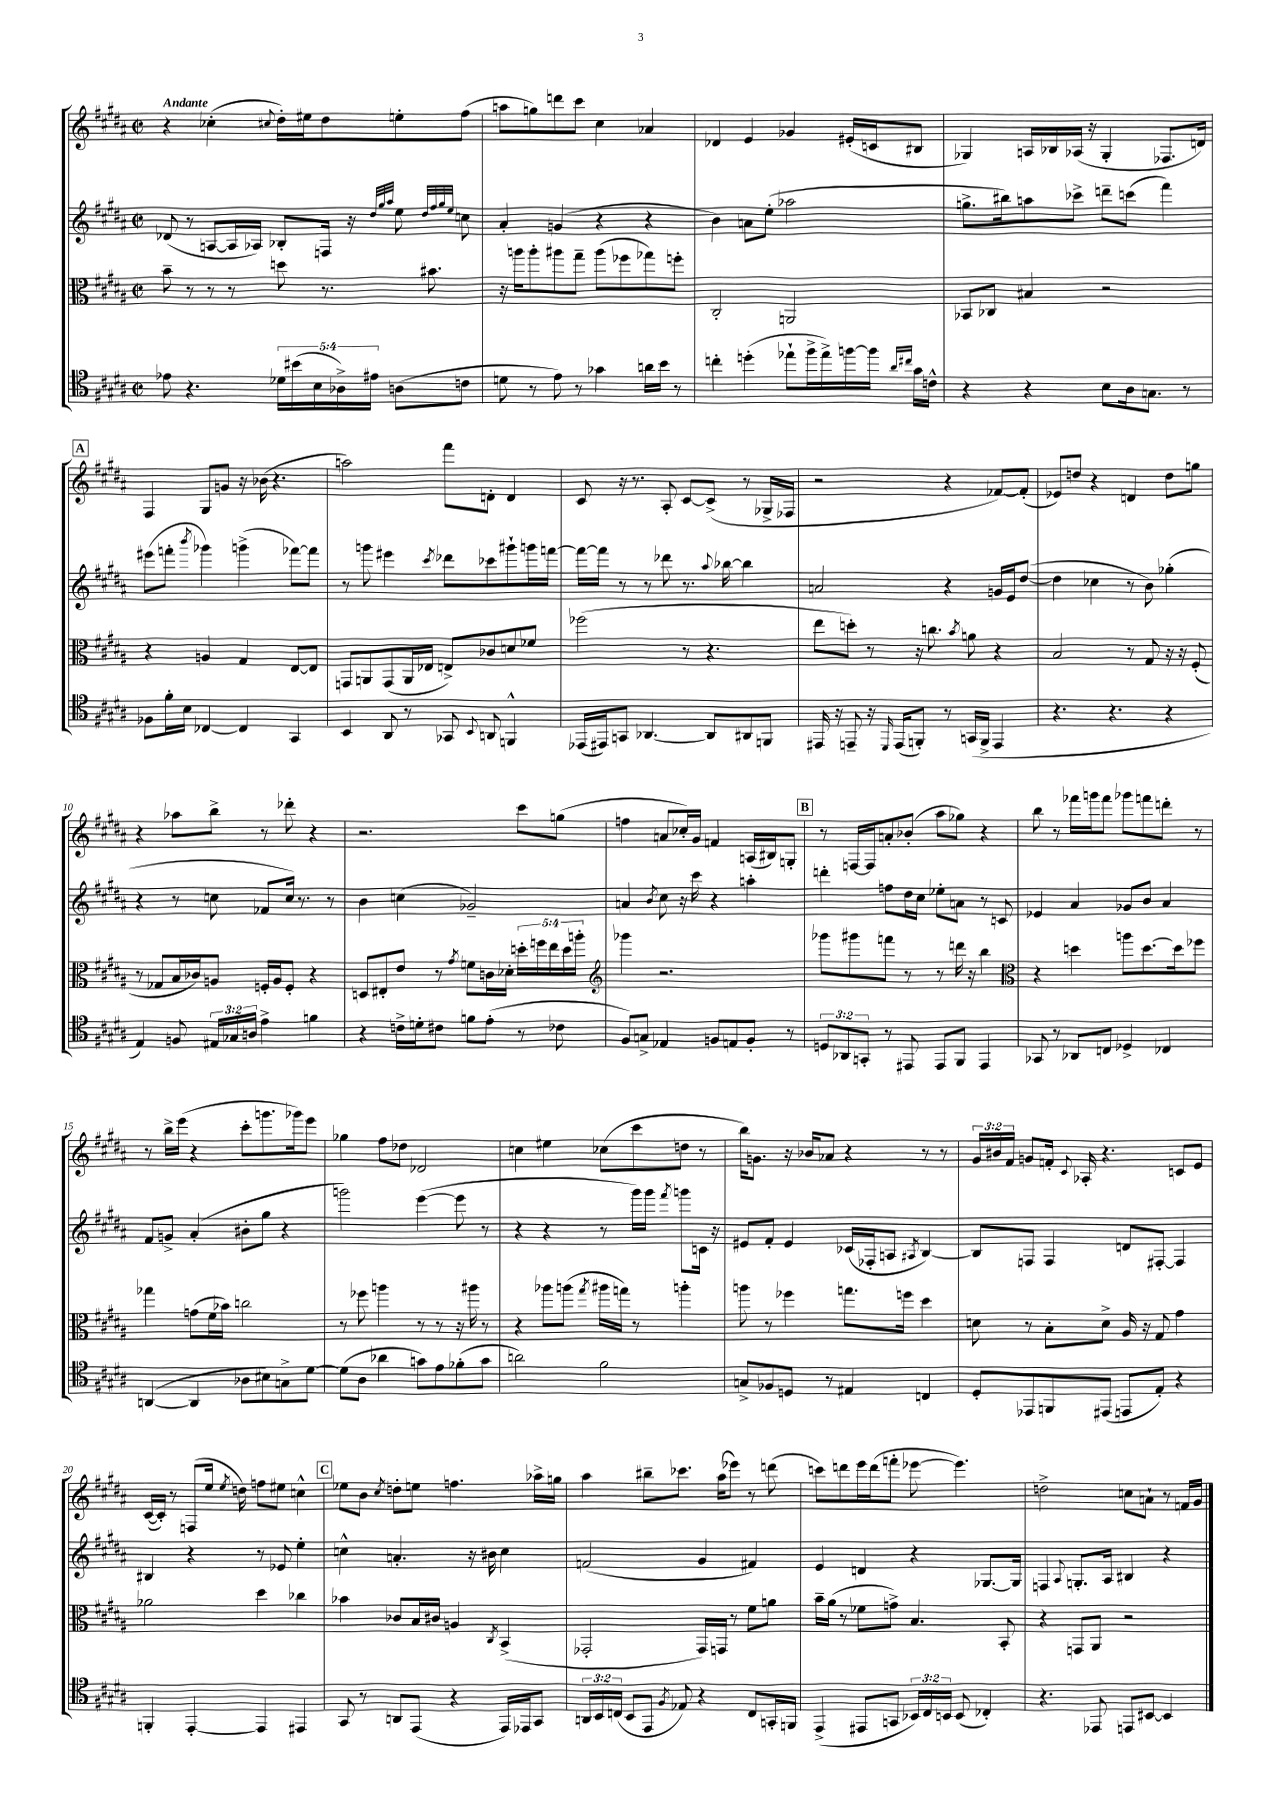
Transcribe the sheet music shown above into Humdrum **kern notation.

**kern	**kern	**kern	**kern
*staff4	*staff3	*staff2	*staff1
*clefC4	*clefC3	*clefG2	*clefG2
*k[f#c#g#d#a#]	*k[f#c#g#d#a#]	*k[f#c#g#d#a#]	*k[f#c#g#d#a#]
*M2/2	*M2/2	*M2/2	*M2/2
*met(c|)	*met(c|)	*met(c|)	*met(c|)
8e-\	8b~\	(8d-/	4r
4.r	8r	8r	.
.	8r	[8A/L	(4cc-'\
.	8r	16A/]L	.
.	.	16A-/JJ)	.
.	.	.	8qqcc#/
20d-\LL	8dd\	8B-'/L	16dd#'\LL)
(20b#\	.	.	.
.	.	.	16ee#\J
20B\	.	.	.
.	8.r	16F/Jk	8dd#\
20A-^\)	.	.	.
.	.	16r	.
20e#\JJ	.	.	.
.	.	32qqdd#/LLL	.
.	.	32qqgg#/	.
.	.	32qqaa#/JJJ	.
(8A\L	.	8ee\	8ee'\
.	8.b#\	.	.
.	.	32qqdd#/LLL	.
.	.	32qqff#/	.
.	.	32qqgg#/	.
.	.	32qqee/JJJ	.
8c\J	.	8cc\	(8ff#\J
=	=	=	=
8d\	16r	4a#'/	8aa\L
.	16aa\LK	.	.
8r	8aa'\	.	8gg\)
8e\)	8aa#\	(4g/	8ddd\
8r	8gg#~\J	.	8ccc#\J
4g-\	(8aa#\L	4r	4cc#\
.	8ff-\	.	.
16a\LL	8gg-\)	4r	4a-/
16b\JJ	.	.	.
8r	8ff'\J	.	.
=	=	=	=
4cc'\	2C#'/	4b\)	4d-/
(4dd'\	.	8a\L	4e/
.	.	(8ee'\J	.
8ee-`\L	2AA/	2aa-\	4g-/
16ff#^\L	.	.	.
16ee-^\)	.	.	.
[16ff\	.	.	(16e#'/LL
16ff\]JJ	.	.	16c/J
16qqa#/LL	.	.	.
16qqcc#/JJ	.	.	.
16g#\LL	.	.	8B#/J
16c^^\JJ	.	.	.
=	=	=	=
4r	8BB-/L	8.gg^\L	4G-/)
.	8C-/J	.	.
.	.	16bb#\k)	.
4r	4B#/	8aa\	16A/LL
.	.	.	16B-/
.	.	8ccc-^\J	(16A-/JJ
.	.	.	16r
8B\L	2r	8ddd~\L	4G-'/
16A#\k	.	(8ccc\J	.
8.G\J	.	.	.
.	.	4fff#\)	8.F-/L
8r	.	.	.
.	.	.	16d/Jk)
=	=	=	=
8F-\L	4r	(8eee#\L	4F#/
16f#'\L	.	8fff'\J	.
16B\JJ	.	.	.
.	.	8qbbb/	.
[4C-/	4A/	4ggg-\)	8G#/L
.	.	.	8g/J
4C-/]	4G#/	(4ggg^\	16r
.	.	.	(16b-\
.	.	.	4.r
4GG#/	[8E/L	[8fff-\L)	.
.	8E/]J	8fff-\]J	.
=	=	=	=
4BB/	8GG/L	8r	2aa\)
.	8AA/	8ggg\	.
8AA#/	(8GG/	4eee#\	.
8r	16AA/L	.	.
.	16E-/JJ	.	.
.	.	8qccc#/	.
8GG-/	8E^/L)	8ddd-\L	8fff#\L
8qqBB/	.	.	.
8AA/	8c-/	8ccc-\	8d'\J
4FF^^/	8d/	8ggg#`\	4d/
.	8f-/J	16ggg\L	.
.	.	[16fff\JJ	.
=	=	=	=
(16EE-/LL	(2ff-\	16fff\_LL	8c#/
16EE#/J)	.	16fff\]JJ	.
8GG/J	.	8r	16r
.	.	.	8.r
[4.AA-/	.	8r	.
.	.	8ddd-\	8A#'/
.	8r	8.r	[8c#/L
8AA-/]L	4.r	.	(8c#^/]J
.	.	8qqaa#/	.
.	.	[16bb-\	.
8AA#/	.	4bb-\]	8r
8FF/J	.	.	16G-^/LL
.	.	.	16F-/JJ
=	=	=	=
16EE#/	8ee\L	2a/	2r
16r	.	.	.
8EE~/	8dd'\J)	.	.
16r	8r	.	.
16qqDD#/	.	.	.
(16EE/LK	.	.	.
8FF'/J)	16r	.	.
.	8.cc\	.	.
8r	.	4r	4r
.	8qb/	.	.
(16GG/LL	8a\	.	.
16FF^/JJ	.	.	.
4EE/	4r	16g/LL	[8f-/L)
.	.	16e/J	.
.	.	([8dd#/J	(8f-'/]J
=	=	=	=
4.r	2B/	4dd#\]	8e-/L)
.	.	.	8dd/J
.	.	4cc-\	4r
4.r	.	.	.
.	8r	8r	4d/
.	8G#/	8b\)	.
4r	16r	(4gg-'\	8dd\L
.	16r	.	.
.	(8F#'/	.	8gg\J
=	=	=	=
4E/)	8r	4r	4r
.	8G-/L	.	.
8F/	16B/L	8r	8aa-\L
.	16c-/J)	.	.
24E#/LL	8A/J	8cc\	8bb^\J
24G-/	.	.	.
24A/JJ	.	.	.
4e^\	16F'/LL	8f-/L	8r
.	16A/J	.	.
.	8F'/J	16cc/Jk)	8ddd-'\
.	.	8.r	.
4f\	4r	.	4r
.	.	8r	.
=	=	=	=
4r	8D/L	4b\	2.r
.	8E#'/	.	.
16c^\LL	8e/J	(4cc\	.
16d'\J	.	.	.
8c#\J	8r	.	.
.	8qg#/	.	.
8f\L	8f\L	2g-~/)	.
(8e'\J	16c\L	.	.
.	16d-'\JJ	.	.
8r	20dd'\LL	.	8ccc#\L
.	20ff\	.	.
.	20ee\	.	.
8c-\	.	.	(8gg\J
.	20dd\	.	.
.	20aa'\JJ	.	.
=	=	=	=
*	*clefG2	*	*
8F#/L)	4ggg-\	4a/	4ff\
8G^/J	.	.	.
.	.	8qb/	.
4E-/	2.r	8cc#\	8a/L
.	.	16r	16cc-'/L)
.	.	16ccc#\	16g#/JJ
8F/L	.	4r	4f/
8E/	.	.	.
8F'/J	.	4aa'\	(16A/LL
.	.	.	16B#/J)
8r	.	.	8G'/J
=	=	=	=
12D/L	8ggg-\L	4ddd'\	8r
12AA-/	.	.	.
.	8ggg#\	.	[16F/LL
12GG'/J	.	.	.
.	.	.	16F/]J
8r	8fff\J	8ff\L	8a'/
8EE#/	8r	16dd#\L	(8b-'/J
.	.	16cc#\JJ	.
8EE#/L	8r	8ee-'\L	8aa#\L
8FF#/J	16ddd\	8a\J	8gg-\J)
.	16r	.	.
4EE#/	4bb\	8r	4r
.	.	8c/	.
=	=	=	=
*	*clefC3	*	*
8GG-/	4r	4e-/	8bb\
8r	.	.	8r
8AA-/L	4dd\	4a#/	16fff-\LL
.	.	.	16ggg\J
8C/J	.	.	8fff-\J
4D-^/	8aa\L	8g-/L	8ggg-\L
.	[8.dd\	8b/J	8fff\
4C-/	.	4a#/	8ddd'\J
.	16dd\]k	.	.
.	8ff-\J	.	8r
=	=	=	=
([4AA/	4gg-\	8f#/L	8r
.	.	8g^/J	16bb^\LL
.	.	.	(16eee\JJ
4AA/]	(8g\L	(4a#'/	4r
.	16f#\L	.	.
.	16b-\JJ)	.	.
8A-\L	2cc\	8b#'\L	8ccc#'\L
8B#\)	.	8gg#\J	8.ggg\
8G^\	.	4r	.
.	.	.	16ggg-\k)
[8d#\J	.	.	8eee\J
=	=	=	=
(8d#\]L	8r	2ggg\)	4gg-\
8A#\J	8ff-\	.	.
4a-\	4aa\	.	8ff#\L
.	.	.	8dd-\J
8g\L)	8r	([4eee\	2d-/
8e\	8r	.	.
(8f-'\	16r	8eee\]	.
.	16aa#\	.	.
8g\J	8r	8r	.
=	=	=	=
2a\)	4r	4r	4cc\
.	8aa-\L	4r	4ee#\
.	(8aa\J	.	.
.	8qgg#/	.	.
2f#\	16aa#\LL	8r	(8cc-\L
.	16gg\JJ)	.	.
.	8r	16ggg#\LL)	8ccc#\
.	.	16ggg#\JJ	.
.	.	8qfff#/	.
.	4aa'\	8ggg\L	8dd\J
.	.	16c\Jk	8r
.	.	16r	.
=	=	=	=
8G^/L	8aa\	8e#/L	16bb\LK)
.	.	.	8.g\J
8F-/	8r	8f#'/J	.
8D/J	4ff-\	4e#/	16r
.	.	.	16b-/LK
8r	.	.	8a-/J
4E#/	8.gg\L	(16c-/LL	4r
.	.	16F-'/J	.
.	.	8A/J	.
.	16ff\Jk	.	.
.	.	8qA#/	.
4C/	4dd#\	[4B/)	8r
.	.	.	8r
=	=	=	=
8D#'/L	8d\	8B/]L	24g#/LL
.	.	.	24b#/
.	.	.	24f#/JJ
8EE-/	8r	8F/J	8g/L
8FF/	8B'\L	4F/	16f'/Jk
.	.	.	8qqc#/
.	.	.	16A-'/
(8EE#/J	8d^\J	.	4.r
8EE/L	16A#/	8d/L	.
.	16r	.	.
8E'/J)	8G#/	[8F#'/J	.
4r	4g#\	4F#/]	8c/L
.	.	.	8e/J
=	=	=	=
4FF'/	2a-\	4B#/	([16c#/LL
.	.	.	16c#'/]JJ)
.	.	.	8r
[4EE'/	.	4r	(8F/L
.	.	.	16ee/Jk
.	.	.	8qee/
.	.	.	16dd\)
4EE/]	4dd#\	8r	8ff\L
.	.	8e-/	8ee#\J
4EE#/	4cc-\	4ee'\	4cc^^\
=	=	=	=
8GG#/	4b-\	4cc^^\	8ee-\L
8r	.	.	8b\J
.	.	.	8qcc#/
8AA/L	8c-/L	4.a'/	8dd'\L
(8EE/J	16B/L	.	8ee\J
.	16c#/JJ	.	.
4r	4A/	.	4.ff\
.	.	16r	.
.	.	16b#\	.
.	8qC#/	.	.
16EE/LL)	(4BB^/	4cc\	.
16EE-/J	.	.	.
8GG#/J	.	.	16aa-^\LL
.	.	.	16gg\JJ
=	=	=	=
24AA/LL	2GG-'/	(2f/	4aa#\
24BB/	.	.	.
(24C/JJ	.	.	.
8BB/L	.	.	.
8EE/J	.	.	8bb#~\L
8qF#/	.	.	.
8E-/)	.	.	8.ccc-\J
4r	16GG-/LL)	4g#/	.
.	16GG/JJ	.	(16aa#\LK
.	8r	.	8eee-\J)
8C/L	8f#\L	4f#/)	8r
16GG'/L	8a\J	.	(8ddd\
16FF/JJ	.	.	.
=	=	=	=
(4EE^/	16b~\LL	4e/	8ccc\L)
.	(16a#\JJ	.	.
.	8r	.	8ddd\
8EE#/L	8f-\L	4d/	16eee\L
.	.	.	(16ddd\J
8GG/J	8g^\J)	.	8fff'\J
24BB-/LL)	4.B/	4r	[8eee-\
24C#/	.	.	.
24BB/JJ	.	.	.
(8BB/	.	.	4.eee-\])
4C-'/)	.	[8.G-/L	.
.	8BB'/	.	.
.	.	16G-/]Jk	.
=	=	=	=
4.r	4r	4F/	2dd^\
.	.	8qqA#/	.
.	8GG/L	8.G'/L	.
8EE-/	8AA#/J	.	.
.	.	16A#/Jk	.
8EE/L	2r	4B#/	8cc\L
[8BB#/J	.	.	8a`\J
4BB#/]	.	4r	8r
.	.	.	16f/LL
.	.	.	16g#/JJ
==	==	==	==
*-	*-	*-	*-
